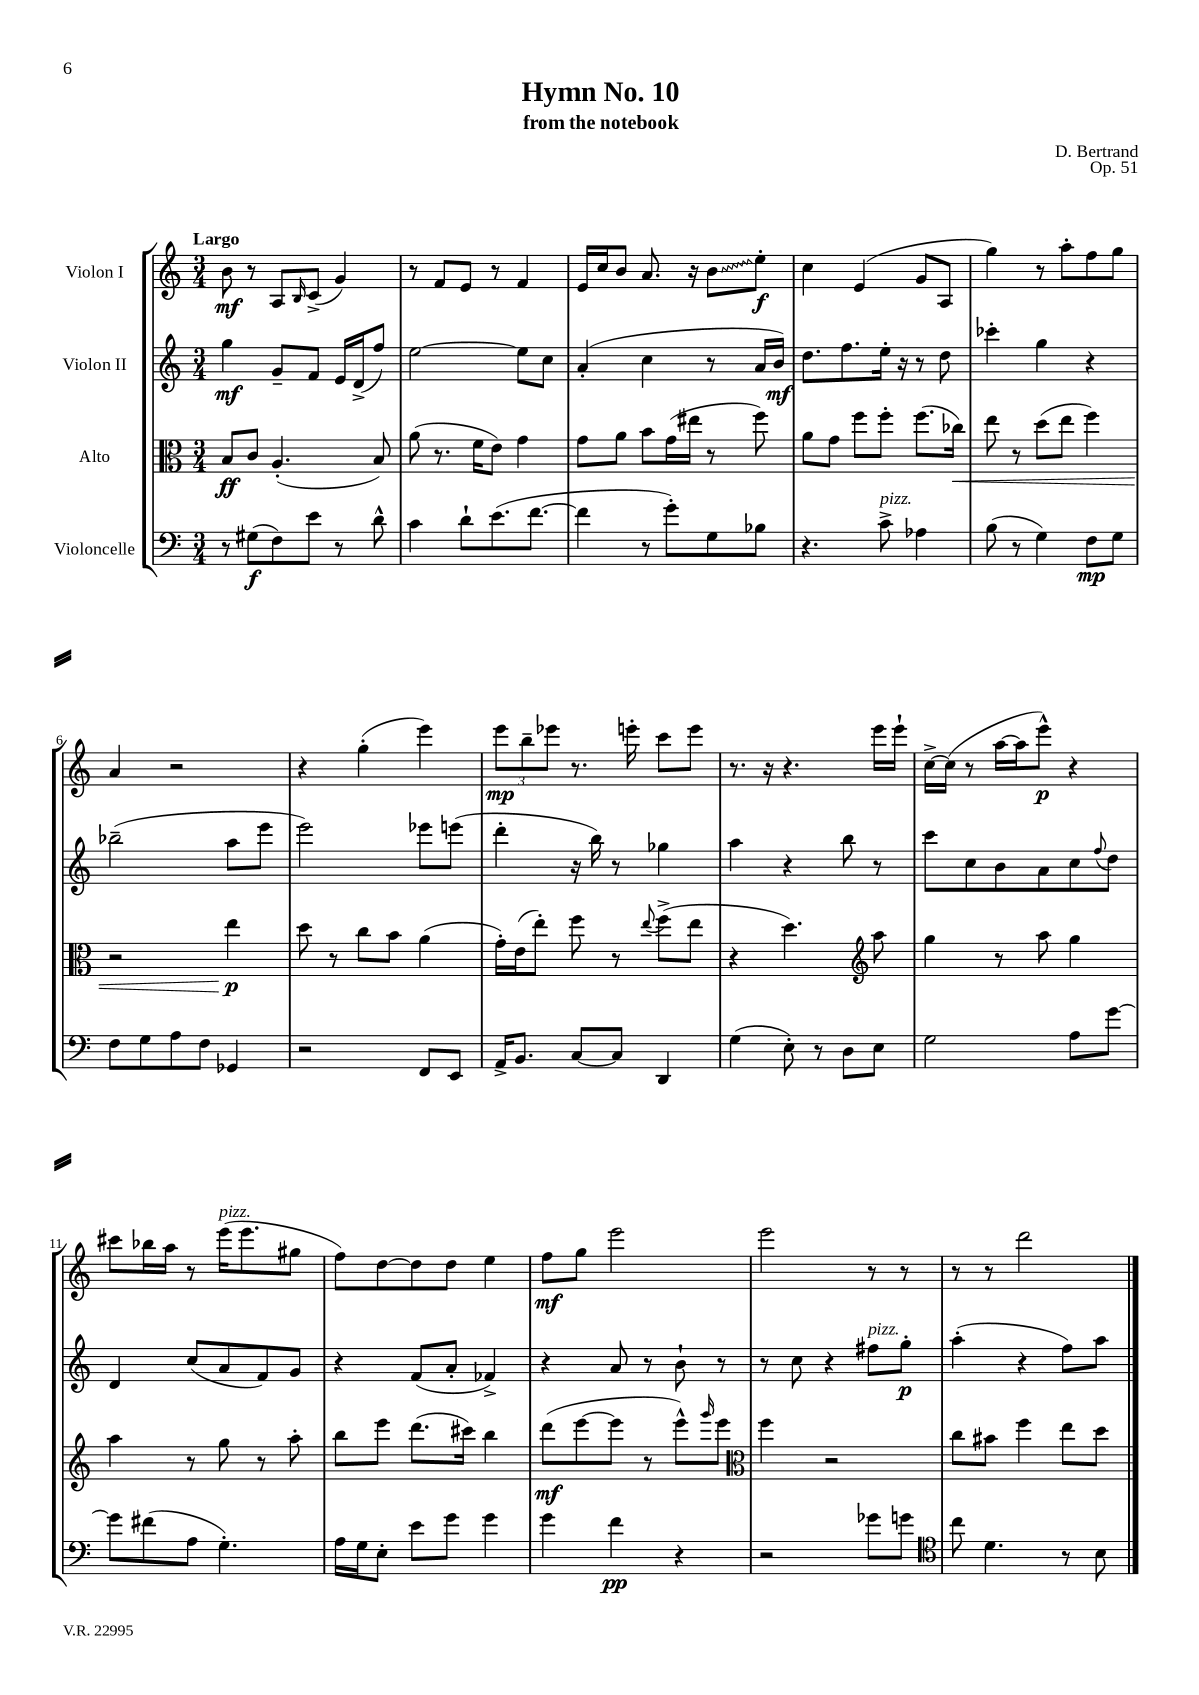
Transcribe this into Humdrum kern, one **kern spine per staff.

**kern	**kern	**kern	**kern
*staff4	*staff3	*staff2	*staff1
*clefF4	*clefC3	*clefG2	*clefG2
*k[]	*k[]	*k[]	*k[]
*M3/4	*M3/4	*M3/4	*M3/4
8r	8B	4gg	8b
(8G#	8c	.	8r
8F)	(4.A'	8g~	8A
.	.	.	16qqB
8e	.	8f	(8c^
8r	.	16e	4g)
.	.	(16d^	.
8d^^	8B)	8ff)	.
=	=	=	=
4c	(8a	[2ee	8r
.	8.r	.	8f
8d`	.	.	8e
.	16f	.	.
(8.e	8e)	.	8r
.	4g	8ee]	4f
[8.f	.	.	.
.	.	8cc	.
=	=	=	=
4f]	8g	(4a'	16e
.	.	.	16cc
.	8a	.	8b
8r	8b	4cc	8.a
8g')	(16g	.	.
.	16ee#	.	16r
8G	8r	8r	8b
8B-	8ff)	16a	8ee'
.	.	16b)	.
=	=	=	=
4.r	8a	8.dd	4cc
.	8g	.	.
.	.	8.ff	.
.	8ff	.	(4e
8c^	8ff'	16ee'	.
.	.	16r	.
4A-	(8.ff	8r	8g
.	.	8dd	8A
.	16cc-)	.	.
=	=	=	=
(8B	8ee	4ccc-'	4gg)
8r	8r	.	.
4G)	(8dd	4gg	8r
.	8ee	.	8aa'
8F	4ff)	4r	8ff
8G	.	.	8gg
=	=	=	=
8F	2r	(2bb-~	4a
8G	.	.	.
8A	.	.	2r
8F	.	.	.
4GG-	4ee	8aa	.
.	.	8eee	.
=	=	=	=
2r	8dd	2eee)	4r
.	8r	.	.
.	8cc	.	(4gg'
.	8b	.	.
8FF	(4a	8eee-	4eee)
8EE	.	(8eee	.
=	=	=	=
16AA^	16g')	4ddd'	12eee
8.BB	(16e	.	.
.	.	.	12bb~
.	8ee')	.	.
.	.	.	12eee-
[8C	8ff	16r	8.r
.	.	16bb)	.
8C]	8r	8r	.
.	.	.	16eee'
.	8qqee	.	.
4DD	(8ff^	4gg-	8ccc
.	8ee	.	8eee
=	=	=	=
(4G	4r	4aa	8.r
.	.	.	16r
8E')	4.dd)	4r	4.r
8r	.	.	.
8D	.	8bb	.
*	*clefG2	*	*
8E	8aa	8r	16eee
.	.	.	16eee`
=	=	=	=
2G	4gg	8ccc	[16cc^
.	.	.	(16cc]
.	.	8cc	8r
.	8r	8b	[16aa
.	.	.	16aa]
.	8aa	8a	8eee^^)
8A	4gg	8cc	4r
.	.	8qqff	.
[8g	.	8dd	.
=	=	=	=
8g]	4aa	4d	8ccc#
(8f#	.	.	16bb-
.	.	.	16aa
8A	8r	(8cc	8r
4.G')	8gg	8a	(16eee
.	.	.	8.eee
.	8r	8f)	.
.	8aa'	8g	8gg#
=	=	=	=
16A	8bb	4r	8ff)
16G	.	.	.
8E'	8eee	.	[8dd
8e	(8.ddd	(8f	8dd]
8g	.	8a'	8dd
.	16ccc#)	.	.
4g	4bb	4f-^)	4ee
=	=	=	=
4g	(8ddd	4r	8ff
.	[8eee	.	8gg
4f	8eee]	8a	2eee
.	8r	8r	.
4r	8eee^^)	8b`	.
.	16qqggg	.	.
.	8eee	8r	.
=	=	=	=
*	*clefC3	*	*
2r	4ff	8r	2eee
.	.	8cc	.
.	2r	4r	.
8g-	.	8ff#	8r
8g	.	8gg'	8r
=	=	=	=
*clefC4	*	*	*
8cc	8cc	(4aa'	8r
4.d	8b#	.	8r
.	4ff	4r	2ddd
8r	8ee	8ff)	.
8B	8dd	8aa	.
==	==	==	==
*-	*-	*-	*-
